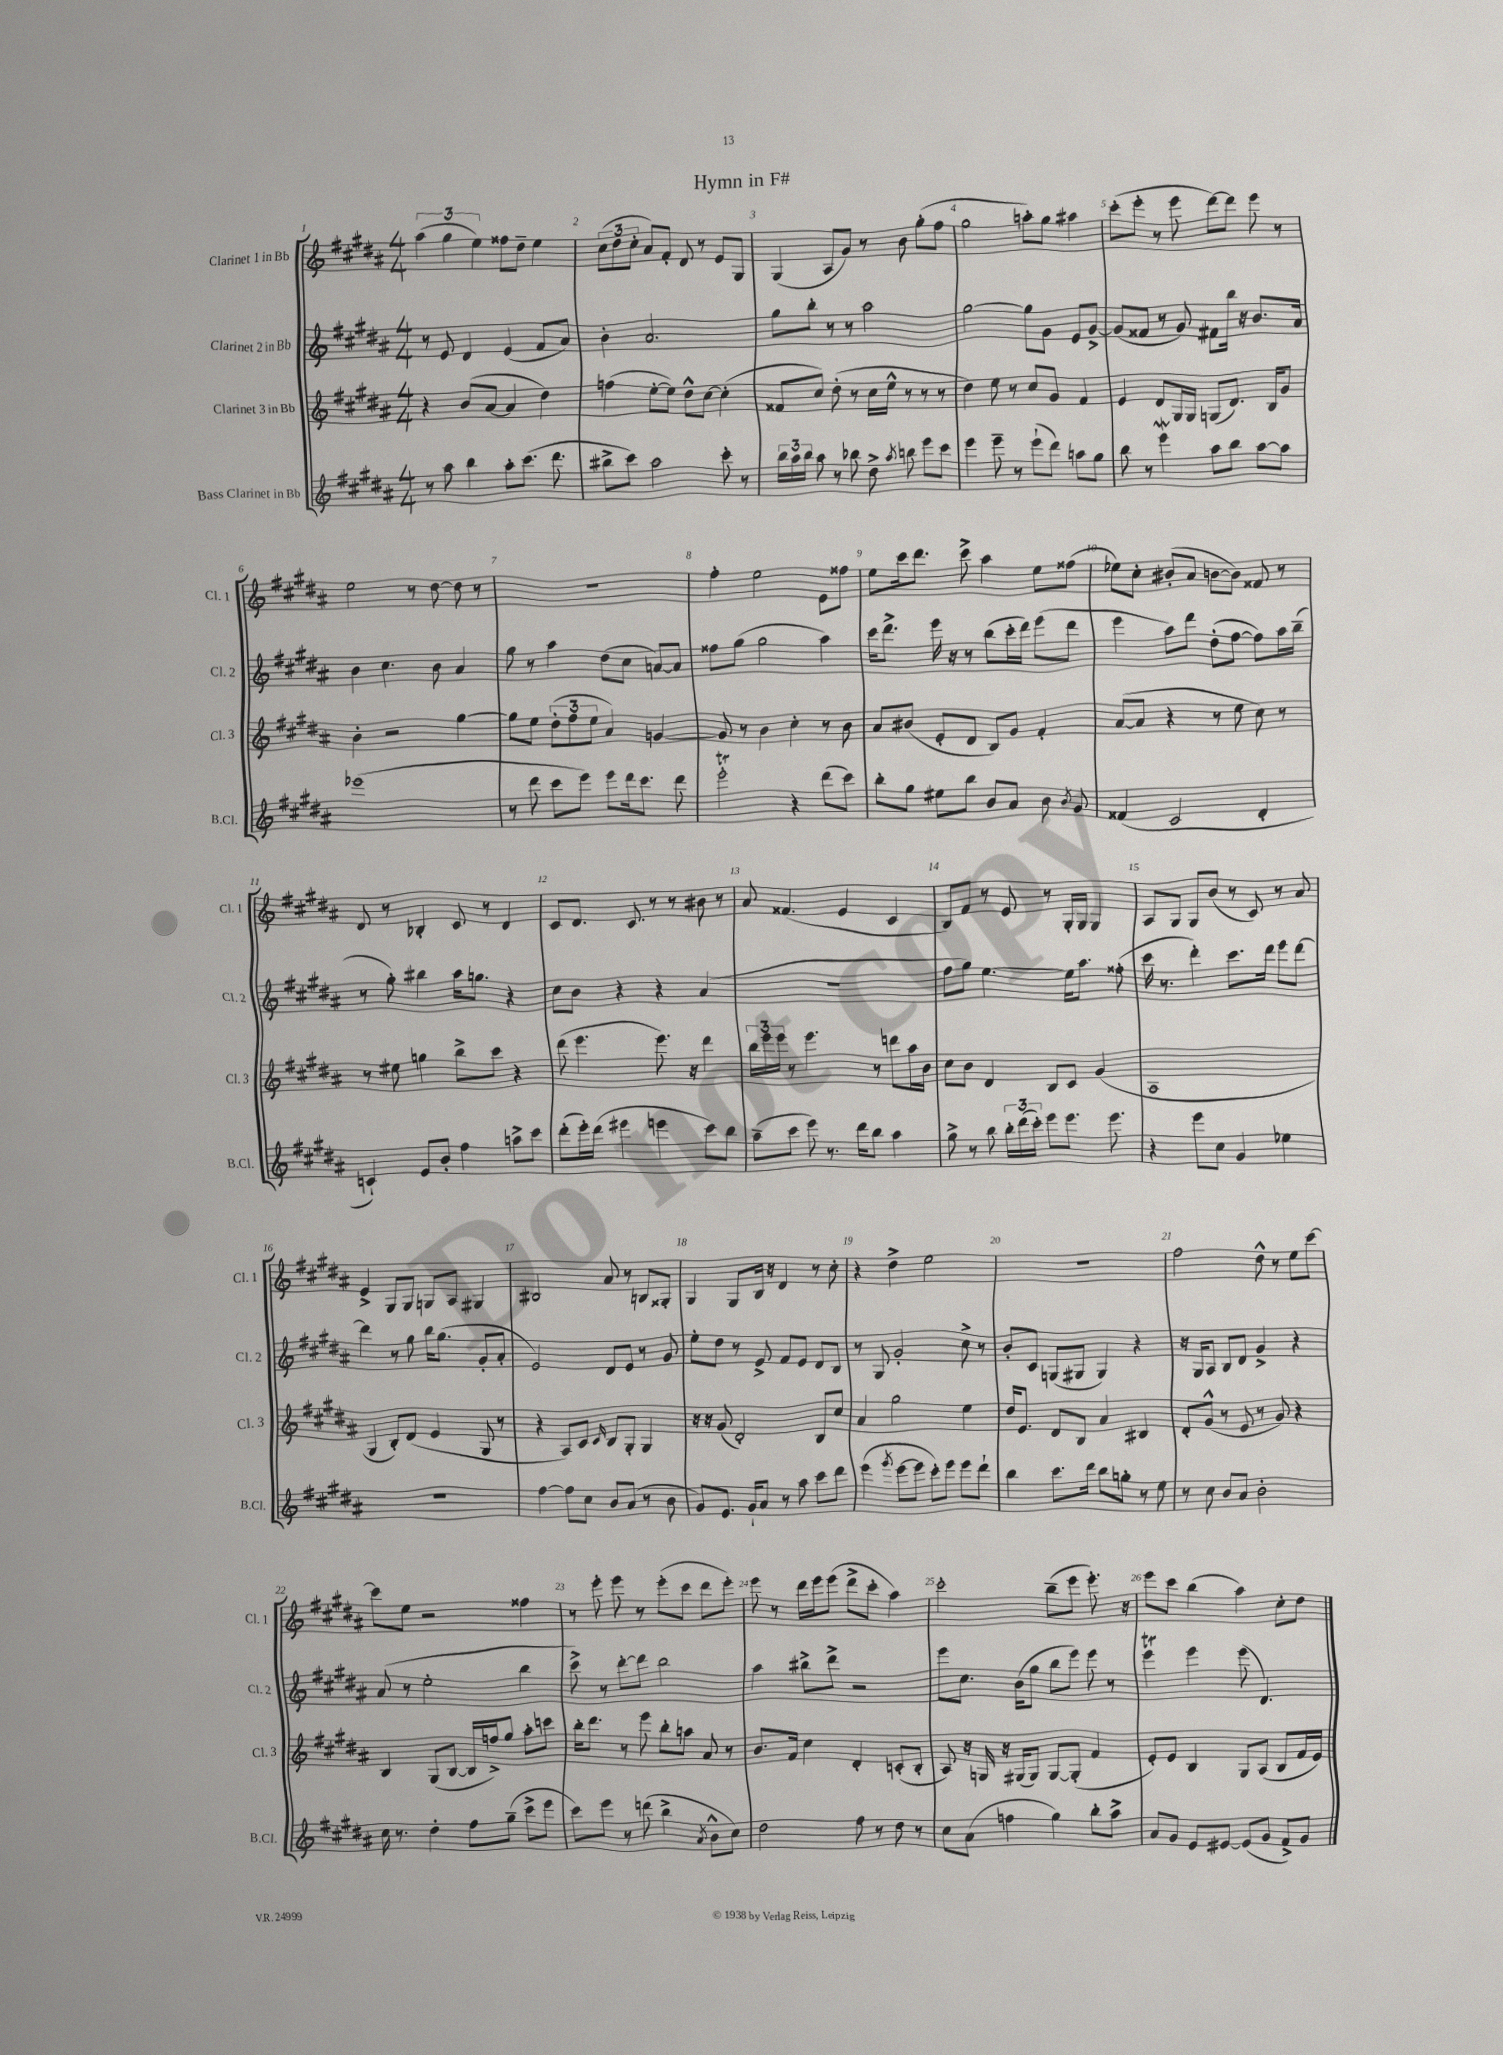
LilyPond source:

\header { title = "Hymn in F#" }
<<
\new StaffGroup <<
\new Staff = "s0" \with { instrumentName = "Clarinet 1 in Bb" shortInstrumentName = "Cl. 1" } {
    \clef treble \key b \major \numericTimeSignature \time 4/4
    \autoBeamOff \tuplet 3/2 { ais''4( gis''4 e''4) } fisis''8[ dis''8]-- e''4 |
    \tuplet 3/2 { cis''8[( dis''8 cis''8]-. } ais'8[) fis'8]-. dis'8 r8 e'8[ gis8] |
    gis4( ais8[ gis'8]) r8 b'8 gis''8[-.( fis''8] |
    gis''2 a''8[-.) gis''8] ais''4 |
    cis'''8[-.( e'''8]-. r8 e'''8 dis'''8[~) dis'''8] e'''8 r8 |
    e''2 r8 dis''8~ dis''8 r8 |
    R1 |
    fis''4-. e''2 e'8[ fisis''8] |
    e''8[ cis'''16 dis'''8.] cis'''8-> ais''4 e''8[ fisis''8]( |
    ees''8[) cis''8]-. bis'8[-.( ais'8] b'8[~ b'8]) fisis'8 r8 |
    dis'8 r8 bes4-. cis'8 r8 dis'4 |
    cis'8[ dis'8.] cis'8. r8 r8 bis'8 r8 |
    ais'8 fisis'4.( e'4 cis'4 |
    b8[) fis'8] r8 e'8 r8 gis16[-. gis16] gis4 |
    ais8[ gis8] gis8[ b'8]( r8 cis'8) r8 ais'8 |
    e'4-> gis8[ gis8] g8[ ais8] gis4 |
    bis2 ais'8 r8 b8[ gisis8]-. |
    gis4 gis8[ b16] r16 dis'4 r8 cis''8-. |
    r4 dis''4-> e''2 |
    R1 |
    fis''2 dis''8-^ r8 e''8[ cis'''8]~ |
    cis'''8[ e''8] r2 fisis''4 |
    r8 e'''8-. e'''8 r8 e'''8[-.( cis'''8] dis'''8[ e'''8]-.) |
    e'''8 r8 dis'''16[ e'''16 e'''8]( dis'''8[-> cis'''8]-. ais''4) |
    cis'''2-. b''8[--( e'''8] e'''8.-.) r16 |
    e'''8[ cis'''8] b''4( ais''4) cis''8[-. dis''8] \bar "|." |
}
\new Staff = "s1" \with { instrumentName = "Clarinet 2 in Bb" shortInstrumentName = "Cl. 2" } {
    \clef treble \key b \major \numericTimeSignature \time 4/4
    \autoBeamOff r8 e'8 dis'4 e'4( fis'8[ ais'8]) |
    b'4-. ais'2. |
    gis''8[ b''8]-. r8 r8 ais''2 |
    gis''2~ gis''8[ gis'8] e'8[ gis'8]~-> |
    gis'8[( fisis'8] r8 gis'8) fis'8[ b''16] r16 b'8.[ ais'16] |
    b'4 cis''4. b'8 ais'4 |
    gis''8 r8 ais''4 dis''8[( cis''8] a'8[~) a'8] |
    fisis''8[ gis''8]( gis''2 ais''4) |
    cis'''16[ dis'''8.]-> e'''16 r16 r8 b''8[( cis'''16-. dis'''16]) e'''8[( dis'''8] |
    e'''4 ais''8[) dis'''8] dis''8[-.( fis''8]~ fis''8[) ais''16 b''16]--( |
    r8 gis''8-.) bis''4 ais''16[ g''8.] r4 |
    cis''8[ b'8] r4 r4 ais'4( |
    R1 |
    fis''8[ gis''8]) e''4.~ e''16[ ais''8.] fisis''8-.( |
    cis'''16 r8. dis'''4-.) cis'''8.[ dis'''16] e'''8[ dis'''8]~ |
    dis'''4 r8 gis''8 b''16[ gis''8.]( gis'8[-. ais'8]-. |
    e'2) dis'8[ e'8] r8 gis'8 |
    e''8[-. dis''8] r8 e'8-> fis'8[ e'8] dis'8[ b8] |
    r8 gis8 gis'2-. cis''8-> r8 |
    b'8[-. cis'8] g8[( gis8] gis4) r4 |
    r16 gis16[ ais8] b8[ dis'8] gis'4-> r4 |
    ais'8( r8 e''2-. b''4 |
    cis'''8->) r8 dis'''8[~-. dis'''8] b''2 |
    ais''4 bis''8[-> dis'''8]-> r2 |
    e'''8[ cis''8.] b'16[( gis''8] b''8[ e'''8]) e'''8 r8 |
    e'''4\trill e'''4 e'''8( dis'4.) \bar "|." |
}
\new Staff = "s2" \with { instrumentName = "Clarinet 3 in Bb" shortInstrumentName = "Cl. 3" } {
    \clef treble \key b \major \numericTimeSignature \time 4/4
    \autoBeamOff r4 b'8[( ais'8]~ ais'4 dis''4) |
    f''4( e''8[~-. e''8]) dis''8[-^ cis''8]~ cis''4-.( |
    fisis'8[ cis''8]) dis''8-.( r8 cis''16[ e''16]-^ r8 r8 r8 |
    dis''4) e''8 r8 cis''8[ gis'8] fis'4 |
    e'4 dis'8[ gis16 gis16] g8[( dis'8.]) b16[ gis'8] |
    b'4-. r2 gis''4~ |
    gis''8[ e''8] \tuplet 3/2 { dis''8[-.( fis''8 e''8] } ais'4) g'4~ |
    g'8 r8 b'4 cis''4-. r8 b'8 |
    ais'8[ bis'8]( e'8[-. dis'8] b8[) gis'8] fis'4-. |
    ais'8[~( ais'8] r4 r8 e''8 cis''8) r8 |
    r8 eis''8 g''4 b''8[-> cis'''8] r4 |
    dis'''8( e'''4. e'''8.) r16 dis'''4 |
    \tuplet 3/2 { b''16[ e'''16 e'''16] } r8 e'''4. r8 d'''8[ ais''16 b'16] |
    cis''8[ b'8] dis'4 b8[ cis'8] gis'4( |
    ais1 |
    gis4 b8[-.) dis'8]( e'4 gis8 r8 |
    r4 ais8[) cis'8] \grace { cis'16 } b8[ gis8]-. gis4 |
    r16 r16 gis'8( dis'2-.) b8[ cis''8] |
    ais'4 gis''2 e''4 |
    dis''16[ e'8.] dis'8[ b8] ais'4 bis4 |
    dis'8[-. gis'8]-^( r8 e'8 r8 gis'8) r4 |
    b4 gis8[( b8]~ b16[ f''16->) gis''8] ais''8[-. c'''8] |
    b''16[-. dis'''8.] r8 e'''8 b''8[-. a''8] ais'8 r8 |
    b'8.[ fis'16] cis''4 dis'4-. c'8[-.( b8]-. |
    ais8) r16 g16 r16 gis16[( gis8]) gis8[~ gis8]-.( fis'4 |
    e'8[-.) e'8] b4 gis8[ ais8]( b8[ fis'16 e'16]) \bar "|." |
}
\new Staff = "s3" \with { instrumentName = "Bass Clarinet in Bb" shortInstrumentName = "B.Cl." } {
    \clef treble \key b \major \numericTimeSignature \time 4/4
    \autoBeamOff r8 ais''8 b''4 ais''8[-. cis'''8.]( dis'''8. |
    bis''8[-> cis'''8]) ais''2 cis'''8-. r8 |
    \tuplet 3/2 { b''16[ ais''16 b''16] } ais''8 r8 bes''8 dis''8-> \acciaccatura { ais''8 } b''8 e'''8[ cis'''8] |
    e'''4 e'''8-- r8 e'''8[-!( dis'''8]) a''8[ gis''8] |
    b''8 r8 e'''4\mordent ais''8[ b''8] ais''8[~ ais''8] |
    ees'''1( |
    r8 dis'''8 cis'''8[ e'''8]) e'''8[ dis'''16 cis'''8.] dis'''8 |
    e'''2-.\trill r4 dis'''8[( cis'''8]) |
    b''8[-. gis''8] eis''8[ b''8] b'8[ ais'8] b'8 \acciaccatura { b'8 } gis'8 |
    fisis'4( cis'2 dis'4-. |
    c'4-!) e'8[ b'8]-. fis''4 a''8[-> cis'''8] |
    dis'''8[-.( e'''16-.) dis'''16]( eis'''4 e'''4 cis'''8[) b''8] |
    ais''8[--( cis'''8] e'''8) r8. dis'''16[ b''8] ais''4 |
    gis''8-> r8 b''8 \tuplet 3/2 { b''16[-. dis'''16( cis'''16]-.) } e'''8[ e'''8.] e'''8. |
    r4 e'''8[ cis''8] gis'4 ees''4 |
    r1 |
    fis''4~ fis''8[ cis''8] b'8[ ais'8]( r8 b'8 |
    gis'8[) e'8.] gis'16[-! ais'8] r8 ais''8 cis'''8[ dis'''8] |
    e'''4( \acciaccatura { gis'''8 } e'''8[~ e'''8] cis'''8[-.) e'''8] e'''8[ dis'''8]-! |
    b''4 cis'''8.[ dis'''16] b''8[ g''8]-. r8 e''8 |
    r8 cis''8 b'8[ ais'8] b'2-. |
    cis''16 r8. dis''4-. fis''8[ gis''8]--( cis'''8[-> e'''8] |
    cis'''8[) e'''8] r8 d'''8( b''4-> \acciaccatura { ais'8 } b'8[-^ cis''8]) |
    dis''2 fis''8 r8 dis''8 r8 |
    cis''8[ ais'8]( f''4 gis''4) b''8[-. ais''8]-> |
    ais'8[ gis'8] e'8[ eis'8]~ eis'8[( gis'8] fis'8[->) gis'8] \bar "|." |
}
>>
>>
\layout { \context { \Score \override BarNumber.break-visibility = ##(#f #t #t) barNumberVisibility = #all-bar-numbers-visible } }
